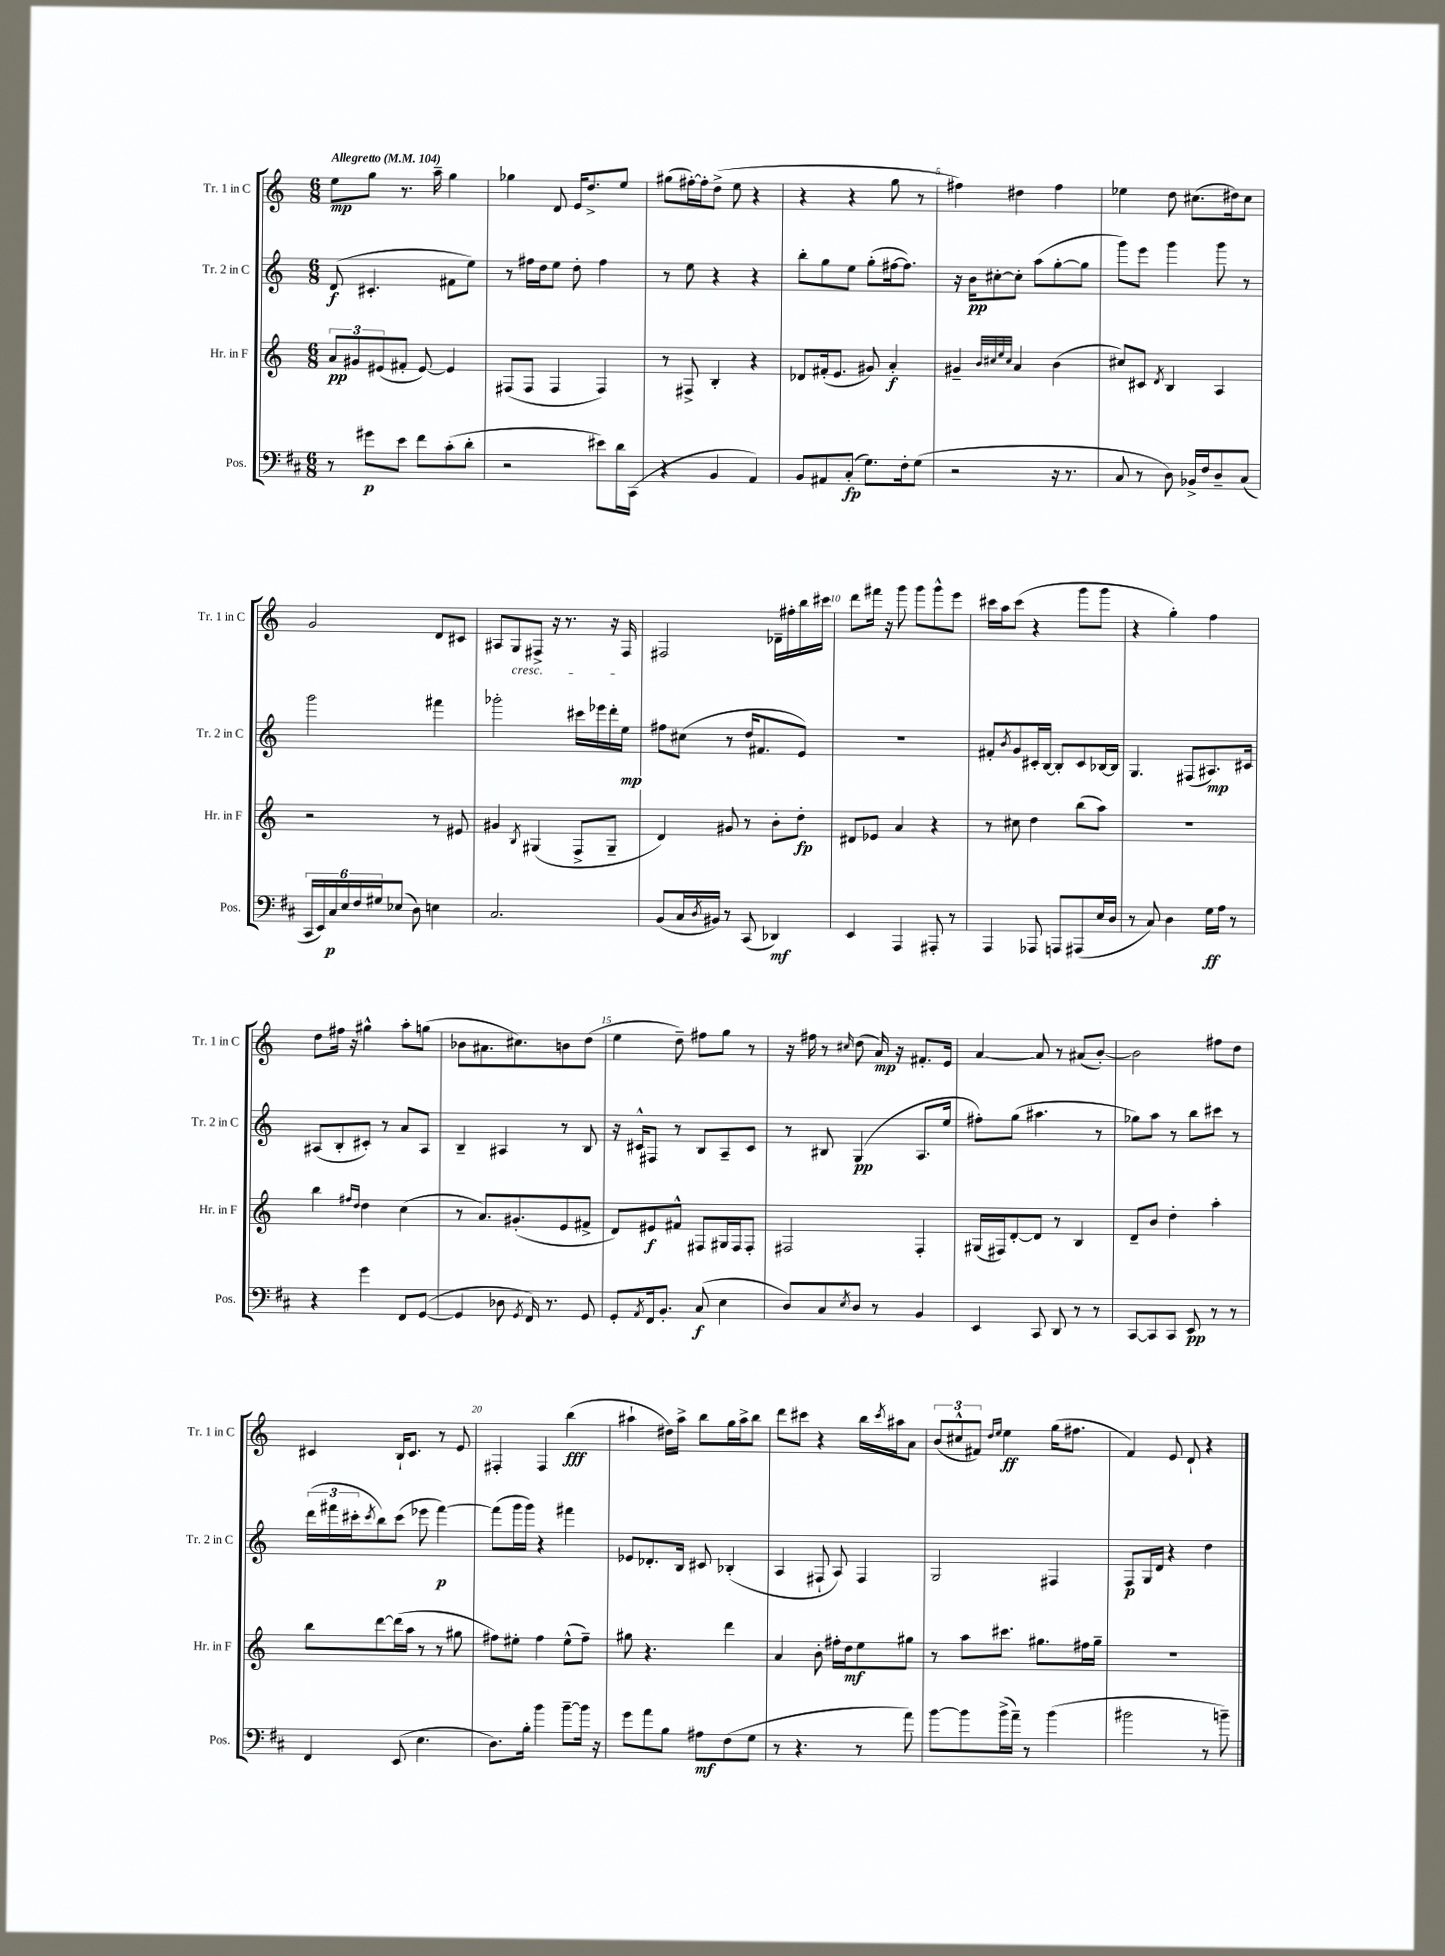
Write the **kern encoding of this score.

**kern	**kern	**kern	**kern
*staff4	*staff3	*staff2	*staff1
*clefF4	*clefG2	*clefG2	*clefG2
*k[f#c#]	*k[]	*k[]	*k[]
*M6/8	*M6/8	*M6/8	*M6/8
*MM104	*MM104	*MM104	*MM104
8r	12a/L	(8d/	8ee\L
.	12g#/	.	.
8g#\L	.	4.c#'/	8gg\J
.	(12e#/	.	.
8e\J	8f#'/J	.	8.r
8f#\L	[8e#/)	.	.
.	.	.	16aa~\
(8c#'\	4e#/]	8f#\L	4gg\
8d'\J	.	8ee\J)	.
=	=	=	=
2r	(8F#/L	8r	4gg-\
.	8F#/J	16ff#\LL	.
.	.	16dd\J	.
.	4F#/	8ee\J	8d/
.	.	8dd'\	16e/LK
.	.	.	8.dd^/
8e#\L)	4F#/)	4ff#\	.
16d\L	.	.	8ee/J
(16CC#\JJ	.	.	.
=	=	=	=
4r	8r	8r	(8gg#\L
.	8F#^/	8ee\	[16ff#'\L)
.	.	.	16ff#'\]J
4BB/	4B'/	4r	(8dd^\J
.	.	.	8ee\
4AA/)	4r	4r	4r
=	=	=	=
8BB/L	8d-/L	8bb'\L	4r
8AA#/	(16f#'/k	8gg\	.
.	8.e/J	.	.
(8C#'/J	.	8ee\J	4r
8.G\L)	8g#/)	(8gg'\L	.
.	4a'/	[16ff#\k	8gg\
16F#'\k	.	8.ff#\]J)	.
(8G\J	.	.	8r
=	=	=	=
2r	4g#~/	16r	4ff#\)
.	.	16b\LK	.
.	.	[8cc#'\	.
.	32qqb/LLL	.	.
.	32qqcc#/	.	.
.	32qqee/	.	.
.	32qqcc#/JJJ	.	.
.	4a/	8cc#'\]J	4dd#\
.	.	(8aa\L	.
16r	(4b\	[8gg'\	4ff#\
8.r	.	.	.
.	.	8gg\]J	.
=	=	=	=
8C#/	8cc#/L)	8ggg\L)	4ee-\
8r	8c#/J	8eee\J	.
.	8qd/	.	.
8D\)	4B/	4ggg\	8dd\
16BB-^/LL	.	.	(8.cc#\L
16F#/J	.	.	.
8D~/	4A/	8ggg\	.
.	.	.	16dd#\k)
(8C#/J	.	8r	8cc#\J
=	=	=	=
24CC#/LL	2r	2ggg\	2g/
24EE/)	.	.	.
24C#/	.	.	.
24E/	.	.	.
24F#/	.	.	.
24G#/J	.	.	.
(8E-/J	.	.	.
8D\)	.	.	.
4E\	8r	4fff#\	8d/L
.	8e#/	.	8c#/J
=	=	=	=
2.C#/	4g#/	2ggg-'\	8A#/L
.	.	.	8G/
.	8qB/	.	.
.	(4G#/	.	8F#^/J
.	.	.	16r
.	.	.	8.r
.	8F^/L	16ccc#\LL	.
.	.	16eee-\	.
.	8G#~/J	16ddd'\	16r
.	.	16ee\JJ	16F#/
=	=	=	=
(8BB/L	4d/)	8ff#\L	2F#/
16C#/L	.	(8cc#\J	.
8qD/	.	.	.
16BB#/JJ)	.	.	.
8r	8g#/	8r	.
(8CC#/	8r	16dd/LK	.
.	.	8.f#/	.
4DD-/)	8b'\L	.	16d-~\LL
.	.	.	16ff#'\
.	8dd'\J	8e/J)	16bb\
.	.	.	16ccc#\JJ
=	=	=	=
4EE/	8d#/L	2.r	8ddd\L
.	8e-/J	.	16fff#\Jk
.	.	.	16r
4AAA/	4a/	.	8ggg\
.	.	.	8ggg\L
8AAA#'/	4r	.	8ggg^^\
8r	.	.	8eee\J
=	=	=	=
4AAA/	8r	8f#'/L	16ccc#\LL
.	.	.	16aa\J
.	.	8qb/	.
.	8cc#\	8g/	(8ccc#\J
8AAA-/	4dd\	16c#'/L	4r
.	.	[16B/JJ	.
8AAA/L	.	8B'/]L	.
(8AAA#/	(8bb\L	8c#/	8ggg\L
16E/L	8aa\J)	[16B-/L	8ggg\J
16D/JJ	.	16B-/]JJ	.
=	=	=	=
8r	2.r	4.G/	4r
8C#/)	.	.	.
4D\	.	.	4gg'\)
.	.	(8F#/L	.
16G\LL	.	8.A#/)	4ff\
16A\JJ	.	.	.
8r	.	.	.
.	.	16c#/Jk	.
=	=	=	=
4r	4bb\	(8A#/L	8dd\L
.	.	8B'/	16ff#\Jk
.	.	.	16r
.	16qqff#/LL	.	.
.	16qqdd/JJ	.	.
4g\	4dd\	8c#'/J)	4gg#^^\
.	.	8r	.
8FF#/L	(4cc\	8a/L	8aa'\L
([8GG/J	.	8A#/J	(8gg\J
=	=	=	=
4GG/]	8r	4B~/	8b-\L
.	8.a/L)	.	8.a#\
8D-\	.	4A#/	.
.	(8.g#'/	.	8.cc#\)
8qGG/	.	.	.
16FF#/)	.	.	.
8.r	.	.	.
.	8e/	8r	8b\
8GG/	8f#^/J	8B/	(8dd\J
=	=	=	=
8GG'/L	8d/L)	16r	4ee\
.	.	16c#^^/LK	.
8qAA/	.	.	.
16FF#/k	8e#/	8F#/J	.
8.BB'/J	.	.	.
.	8f#^^/J	8r	8dd~\)
(8C#/	8F#/L	8B/L	8ff#\L
4E\	16G#/L	8A~/	8gg\J
.	16F#/J	.	.
.	8F#'/J	8c#/J	8r
=	=	=	=
8D/L)	2F#/	8r	16r
.	.	.	16ff#\
8C#/	.	8B#/	8r
8qE/	.	.	16qqcc#/
8D/J	.	(4G/	(8dd\
8r	.	.	16a/)
.	.	.	16r
4BB/	4F#'/	8.A/L	8.f#'/L
.	.	16ee/Jk	16e/Jk
=	=	=	=
4EE/	(16G#/LL	8ff#'\L)	[4a/
.	16F#/J)	.	.
.	[8d'/	(8gg\J	.
8CC#/	8d/]J	4.aa#\	8a/]
8DD/	8r	.	8r
8r	4B/	.	(8a#/L
8r	.	8r	[8b'/J)
=	=	=	=
[8CC#/L	8d~/L	8gg-\L)	2b\]
8CC#/]	8b/J	8aa\J	.
8CC#/J	4dd'\	8r	.
8EE/	.	8bb\L	.
8r	4aa'\	8ccc#\J	8ff#\L
8r	.	8r	8dd\J
=	=	=	=
4FF#/	8bb\L	(24ddd\LL	4c#/
.	.	24fff#\	.
.	.	24ccc#'\J	.
.	.	8qccc#/	.
.	[8ddd\	8bb\)	.
(8EE/	(16ddd\]L	(8ccc#\J	16B`/LK
.	16aa\JJ	.	8.c#/J
4.E\	8r	8eee-\	.
.	8r	[4fff#\)	8r
.	8gg#\	.	8e/
=	=	=	=
8.D\L)	8ff#\L)	(8fff#\]L	4F#'/
.	8ee#'\J	16ggg\L	.
16B'\Jk	.	16ggg\JJ)	.
4b\	4ff#\	4r	4F#/
[8b~\L	(8ee#^^\L	4fff#\	(4bb\
16b\]Jk	8ff#~\J)	.	.
16r	.	.	.
=	=	=	=
8g\L	8gg#\	8e-/L	4aa#`\
8a\	4.r	8.d-'/	.
8B\J	.	.	16dd#\LL)
.	.	16B/Jk	16aa#^\JJ
8A#\L	.	8c#/	8bb\L
(8F#\	4ddd\	(4B-'/	16gg\L
.	.	.	16aa#^\J
8G\J	.	.	8bb\J
=	=	=	=
8r	4a/	4A/	8ddd\L
4.r	.	.	8ccc#\J
.	8b'\	8F#`/	4r
.	16ff#'\LL	8A/)	.
.	16dd\J	.	.
8r	8ee\	4F#/	16bb\LL
.	.	.	8qccc#/
.	.	.	16aa#\J
8a\)	8gg#\J	.	8a\J
=	=	=	=
[8b\L	8r	2G/	(12b/L
.	.	.	12cc#^^/
8b\]	8aa\L	.	.
.	.	.	12f#/J)
.	.	.	16qqdd/LL
.	.	.	16qqee/JJ
(16b^\L	8.ccc#\J	.	4ee\
16a~\JJ)	.	.	.
8r	.	.	.
.	8.gg#\L	.	.
(4b\	.	4F#/	(16gg\LK
.	.	.	8.ff#\J
.	16ff#\L	.	.
.	16gg#~\JJ	.	.
=	=	=	=
2b#\	2.r	8F/L	4f/)
.	.	16G/L	.
.	.	16d/JJ	.
.	.	4r	8e/
.	.	.	8d`/
8r	.	4dd\	4r
8b~\)	.	.	.
==	==	==	==
*-	*-	*-	*-
